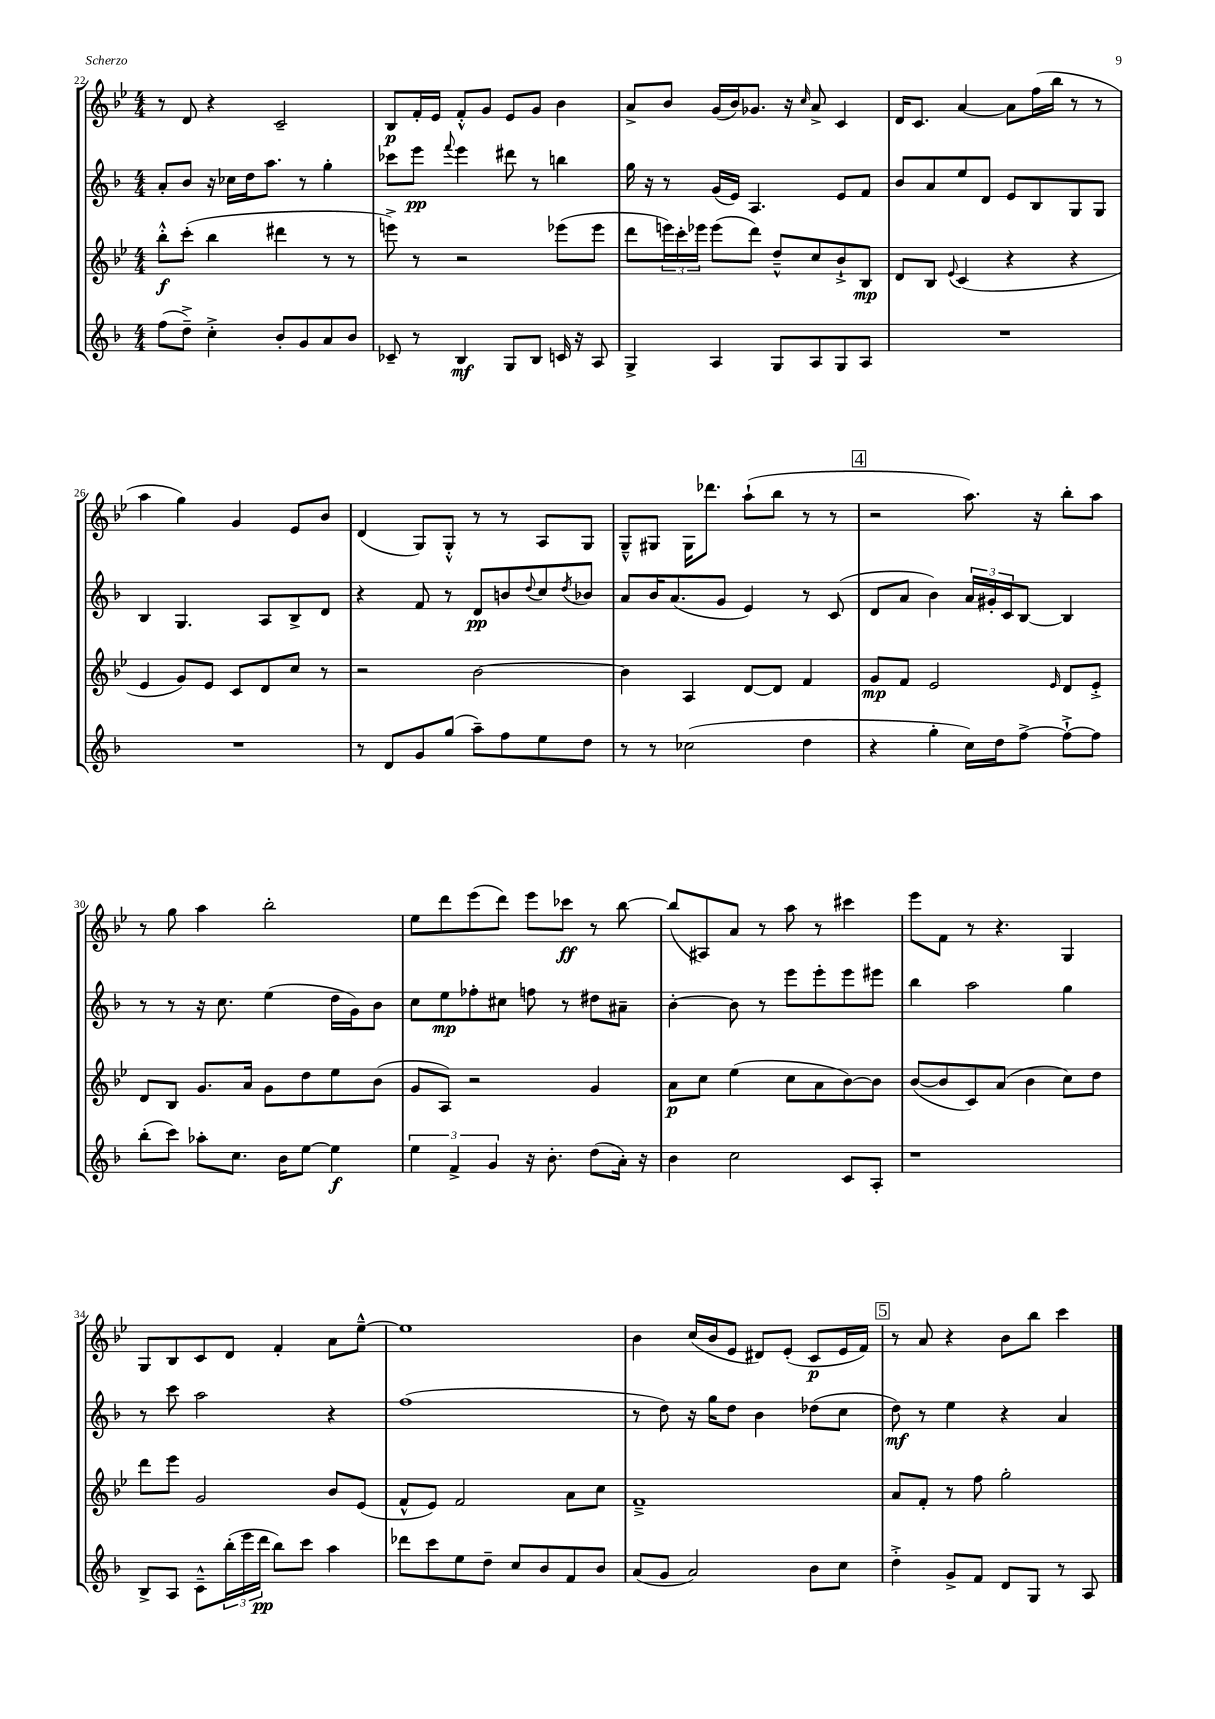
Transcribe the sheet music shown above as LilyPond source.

<<
\new StaffGroup <<
\new Staff = "s0" {
    \clef treble \key bes \major \numericTimeSignature \time 4/4
    r8 d'8 r4 c'2-- |
    bes8\p f'16-. ees'16 f'8-.-^ g'8 ees'8 g'8 bes'4 |
    a'8-> bes'8 g'16( bes'16) ges'8. r16 \grace { c''16 } a'8-> c'4 |
    d'16 c'8. a'4~ a'8 f''16( bes''16 r8 r8 |
    a''4 g''4) g'4 ees'8 bes'8 |
    d'4( g8) g8-.-^ r8 r8 a8 g8 |
    g8---^ gis8 gis16 des'''8. a''8-!( bes''8 r8 r8 |
    \mark \markup { \box "4" } r2 a''8.) r16 bes''8-. a''8 |
    r8 g''8 a''4 bes''2-. |
    ees''8 d'''8 ees'''8( d'''8) ees'''8 ces'''8\ff r8 bes''8~ |
    bes''8( ais8) a'8 r8 a''8 r8 cis'''4 |
    ees'''8 f'8 r8 r4. g4 |
    g8 bes8 c'8 d'8 f'4-. a'8 ees''8~---^ |
    ees''1 |
    bes'4 c''16( bes'16 ees'8 dis'8) ees'8-.( c'8\p ees'16 f'16) |
    \mark \markup { \box "5" } r8 a'8 r4 bes'8 bes''8 c'''4 \bar "|." |
}
\new Staff = "s1" {
    \clef treble \key f \major \numericTimeSignature \time 4/4
    a'8-. bes'8 r16 ces''16 d''16 a''8. r8 g''4-. |
    ces'''8 e'''8\pp \appoggiatura { f'''8 } e'''4 dis'''8 r8 b''4 |
    g''16 r16 r8 g'16( e'16) a4. e'8 f'8 |
    bes'8 a'8 e''8 d'8 e'8 bes8 g8 g8 |
    bes4 g4. a8 bes8-> d'8 |
    r4 f'8 r8 d'8\pp b'8 \appoggiatura { d''8 } c''8 \acciaccatura { d''8 } bes'8 |
    a'8 bes'16 a'8.( g'8 e'4) r8 c'8( |
    \mark \markup { \box "4" } d'8 a'8 bes'4) \tuplet 3/2 { a'16 gis'16-. c'16 } bes8~ bes4 |
    r8 r8 r16 c''8. e''4( d''16 g'16) bes'8 |
    c''8 e''8\mp fes''8-. cis''8 f''8 r8 dis''8 ais'8-- |
    bes'4~-. bes'8 r8 e'''8 e'''8-. e'''8 eis'''8 |
    bes''4 a''2 g''4 |
    r8 c'''8 a''2 r4 |
    f''1( |
    r8 d''8) r16 g''16 d''8 bes'4 des''8( c''8 |
    \mark \markup { \box "5" } d''8\mf) r8 e''4 r4 a'4 \bar "|." |
}
\new Staff = "s2" {
    \clef treble \key bes \major \numericTimeSignature \time 4/4
    bes''8-.-^\f c'''8-.( bes''4 dis'''4 r8 r8 |
    e'''8->) r8 r2 ees'''8( ees'''8 |
    d'''8 \tuplet 3/2 { e'''16) c'''16-. ees'''16 } ees'''8( d'''8) d''8---^ c''8 bes'8-!-> bes8\mp |
    d'8 bes8 \appoggiatura { ees'8 } c'4( r4 r4 |
    ees'4 g'8) ees'8 c'8 d'8 c''8 r8 |
    r2 bes'2~ |
    bes'4 a4 d'8~ d'8 f'4 |
    \mark \markup { \box "4" } g'8\mp f'8 ees'2 \grace { ees'16 } d'8 ees'8-.-> |
    d'8 bes8 g'8. a'16 g'8 d''8 ees''8 bes'8( |
    g'8 a8) r2 g'4 |
    a'8\p c''8 ees''4( c''8 a'8 bes'8~) bes'8 |
    bes'8~( bes'8 c'8) a'8( bes'4 c''8) d''8 |
    d'''8 ees'''8 g'2 bes'8 ees'8( |
    f'8-^ ees'8) f'2 a'8 c''8 |
    f'1---> |
    \mark \markup { \box "5" } a'8 f'8-. r8 f''8 g''2-. \bar "|." |
}
\new Staff = "s3" {
    \clef treble \key f \major \numericTimeSignature \time 4/4
    f''8( d''8--->) c''4-.-> bes'8-. g'8 a'8 bes'8 |
    ces'8-- r8 bes4\mf g8 bes8 c'16 r16 a8 |
    g4-> a4 g8 a8 g8 a8 |
    R1 |
    R1 |
    r8 d'8 g'8 g''8( a''8--) f''8 e''8 d''8 |
    r8 r8 ces''2( d''4 |
    \mark \markup { \box "4" } r4 g''4-. c''16) d''16 f''8~-> f''8~-!-> f''8 |
    bes''8-.( c'''8) aes''8-. c''8. bes'16 e''8~ e''4\f |
    \tuplet 3/2 { e''4 f'4-> g'4 } r16 bes'8.-. d''8( a'16-.) r16 |
    bes'4 c''2 c'8 a8-. |
    r1 |
    bes8-> a8 c'8---^ \tuplet 3/2 { bes''16-.( e'''16 d'''16\pp } bes''8) c'''8 a''4 |
    des'''8 c'''8 e''8 d''8-- c''8 bes'8 f'8 bes'8 |
    a'8( g'8 a'2) bes'8 c''8 |
    \mark \markup { \box "5" } d''4-.-> g'8-> f'8 d'8 g8 r8 a8 \bar "|." |
}
>>
>>
\layout { \context { \Score currentBarNumber = #22 } }
